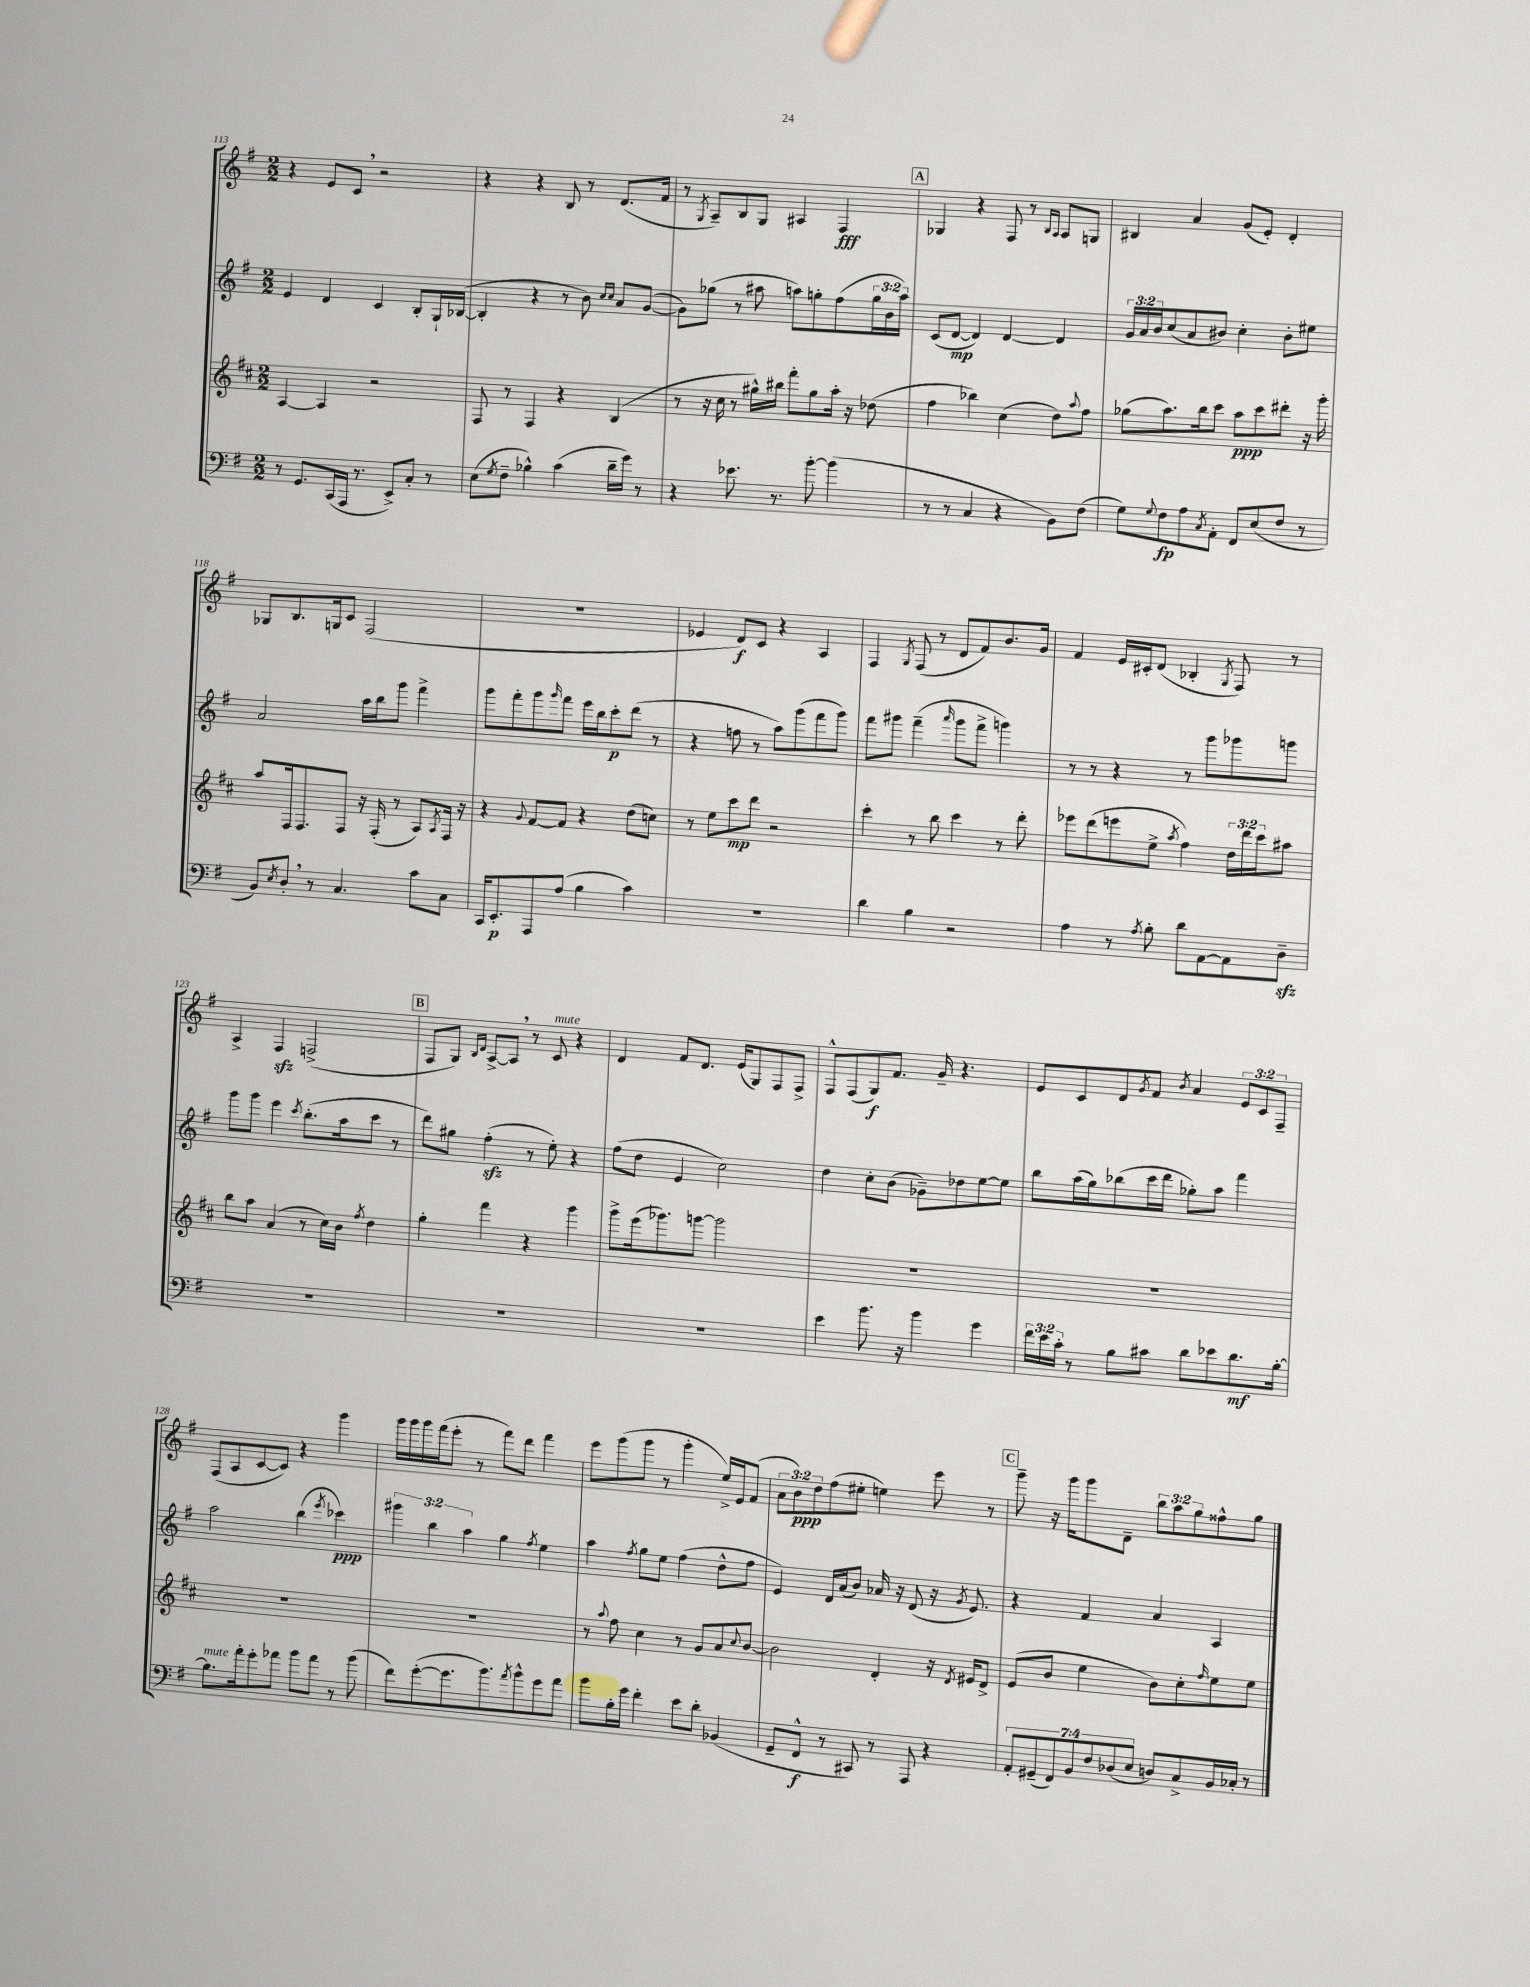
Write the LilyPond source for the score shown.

<<
\new StaffGroup <<
\new Staff = "s0" {
    \clef treble \key g \major \numericTimeSignature \time 2/2 \override Staff.TupletNumber.text = #tuplet-number::calc-fraction-text
    r4 e'8 c'8 \breathe r2 |
    r4 r4 b8 r8 d'8.( fis'16 |
    r8 \acciaccatura { g8 } a8--) b8 g8 ais4 fis4\fff |
    \mark \markup { \box "A" } ges4 r4 fis8 r8 \grace { b16 a16 } a8 g8 |
    bis4 a'4 g'8( e'8-.) d'4-. |
    ges8 b8. g16 c'8 fis2( |
    R1 |
    ees'4 d'8\f) c'8 r4 a4 |
    fis4 \acciaccatura { g8 } fis8( r8 d'8 fis'8) b'8. g'16 |
    fis'4 e'16 cis'16-. d'8( bes4-. \acciaccatura { g8 } fis8) r8 |
    a4-> fis4\sfz f2->( |
    \mark \markup { \box "B" } fis8 g8) \grace { b16 d'16 } a8~-> a8 \breathe r8 c'8^\markup { \italic "mute" } r4 |
    d'4 fis'8 d'8. e'16( g8) fis8 fis8-> |
    fis8-^ fis8( g8\f) fis'8. g'16-- r4. |
    e'8 c'8 d'8 \acciaccatura { g'8 } fis'8 \acciaccatura { b'8 } a'4 \tuplet 3/2 { e'8 c'8 fis8-- } |
    fis8( a8 c'8~ c'8) r4 g'''4 |
    g'''16 g'''16 g'''16 fis'''16( e'''8-. r8 fis'''8) d'''8 fis'''4 |
    e'''8 g'''8( g'''8 r8 g'''4-. e''16->) e'16 fis'8( |
    \tuplet 3/2 { a'8 b'8\ppp) d''8 } fis''8( eis''8-. e''4) e'''8 r8 |
    \mark \markup { \box "C" } g'''8-- r16 g'''16 g'''8 d'8-- \tuplet 3/2 { b''8 a''8 g''8 } fisis''8-^ g''8 \bar "|." |
}
\new Staff = "s1" {
    \clef treble \key g \major \numericTimeSignature \time 2/2 \override Staff.TupletNumber.text = #tuplet-number::calc-fraction-text
    e'4 d'4 c'4 b8-. g16-! bes16~( |
    bes4-. r4 r8 b'8) \grace { c''16 c''16 } a'8 g'8~( |
    g'8) ges''8( r8 ais''8 a''8) g''8-. fis''8( \tuplet 3/2 { g''16 b'16 a''16) } |
    \mark \markup { \box "A" } c'8( d'8~\mp d'4) d'4~ d'4 |
    \tuplet 3/2 { g'16 a'16 b'16 } c''8( a'8 bis'8) c''4-. bis'8-. eis''8 |
    a'2 a''16 b''16 g'''8 fis'''4-> |
    g'''8 fis'''8-. g'''8 \grace { g'''16 } fis'''8 e'''16 b''16 c'''8-.\p d'''8( r8 |
    r4 f''8 r8 a''8) g'''8( fis'''8 g'''8) |
    fis'''8 gis'''8 fis'''4--( \grace { a'''16 } gis'''8 fis'''8-> g'''4) |
    r8 r8 r4 r8 g'''8 ges'''8 g'''8 |
    g'''8 g'''8 e'''4 \acciaccatura { c'''8 } b''8.-.( a''16 c'''8 r8 |
    \mark \markup { \box "B" } d'''8) gis''8 fis''4-.\sfz( r8 e''8-.) r4 |
    fis''8( d''8 e'4 c''2) |
    d''4 c''8-. b'8( ges'8--) des''8 e''8~ e''8 |
    b''8 a''16( g''16) bes''8( c'''16 d'''16 ges''8-.) a''8 fis'''4 |
    a''2 b''4( \acciaccatura { e'''8 } ces'''4\ppp) |
    \tuplet 3/2 { gis'''4 b''4 a''4 } g''4 \acciaccatura { fis''8 } e''4 |
    a''4 \acciaccatura { fis''8 } g''8 e''8 fis''4( d''8-^ fis''8 |
    e'4) d'16 a'16( b'8) aes'16 r16 d'8( r16 \acciaccatura { g'8 } e'8.) |
    \mark \markup { \box "C" } r4 fis'4 a'4 a4 \bar "|." |
}
\new Staff = "s2" {
    \clef treble \key d \major \numericTimeSignature \time 2/2 \override Staff.TupletNumber.text = #tuplet-number::calc-fraction-text
    a4~ a4 r2 |
    fis8 r8 fis4 r4 b4( |
    r8 r16 cis''16 r8 gis''16-^) bis''16 fis'''8-. gis''8 a''16-. r16 des''8( |
    \mark \markup { \box "A" } fis''4 bes''4) cis''4( d''8) \appoggiatura { a''8 } fis''8 |
    ges''8( a''8.) b''16 cis'''8 a''8\ppp cis'''8 dis'''8-. r16 g'''16-. |
    a''8 fis16 fis8. fis8 r16 fis16-.( r8 a8) \acciaccatura { a8 } fis16 r16 |
    r4 \appoggiatura { g'8 } fis'8~ fis'8 r4 d''8( c''8) |
    r8 e''8 cis'''8\mp d'''8 r2 |
    cis'''4-. r8 b''8 cis'''4 r8 d'''8-. |
    ees'''8 d'''8( e'''8 e''8-> \acciaccatura { a''8 } fis''4) \tuplet 3/2 { d''16 d'''16 cis'''16 } ais''8 |
    b''8 a''8 a'4( r8 cis''16) b'16 \acciaccatura { fis''8 } d''4 |
    \mark \markup { \box "B" } g''4-. fis'''4 r4 g'''4 |
    g'''8-> e'''16( ges'''8.) g'''8~ g'''2 |
    R1 |
    R1 |
    R1 |
    R1 |
    r8 \appoggiatura { a''8 } fis''8 cis''4 r8 g'8 a'8 \appoggiatura { cis''8 } b'8~ |
    b'2 d'4-. r16 \acciaccatura { d'8 } eis'16 d'8-> |
    \mark \markup { \box "C" } e'8( b'8 e''4 b'8) cis''8-. \grace { fis''16 } e''8 e''8 \bar "|." |
}
\new Staff = "s3" {
    \clef bass \key g \major \numericTimeSignature \time 2/2 \override Staff.TupletNumber.text = #tuplet-number::calc-fraction-text
    r8 g,8. c,16( a,,16 r8. e,8->) c8-. r8 |
    e8( \acciaccatura { g8 } fis8-- bes4-^) c'4( d'16-- g'16) r8 |
    r4 ees'8. r8. b'8~-. b'4( |
    \mark \markup { \box "A" } r8 r8 c4 r4 b,8) fis8( |
    g8) \appoggiatura { g8 } fis8\fp a8 \acciaccatura { c8 } a,8-. fis,8 e8( fis8 r8 |
    b,8) \acciaccatura { e8 } d8-. \breathe r8 c4. c'8 c8 |
    c,16 e,8.-.\p a,,8 a8( b4 c'4) |
    R1 |
    d'4 b4 r2 |
    a4 r8 \acciaccatura { a8 } b8-. d'8 a,8~ a,8 d8--\sfz |
    R1 |
    \mark \markup { \box "B" } R1 |
    R1 |
    e'4 b'8. r16 b'4 g'4 |
    \tuplet 3/2 { fis'16 e'16 c'16-. } r8 b8 cis'8 d'8 ees'8 d'8.\mf b16~-. |
    b8.^\markup { \italic "mute" } a'16-. g'8-. aes'8 b'8 aes'8 r8 b'8( |
    fis'8) g'8~-.( g'8. b'8.) \acciaccatura { a'8 } b'8-^ g'8 a'8 |
    b'8 b16-. g'16 fis'4-. e'8 d'8-. bes,4( |
    g,8-- fis,8-^\f r8 cis,8) r8 a,,8 r4 |
    \mark \markup { \box "C" } \tuplet 7/4 { a,8-. gis,8--( fis,8) b,8 fis8 des8( e8 } d8) c8-> b,16 ces16-. r8 \bar "|." |
}
>>
>>
\layout { \context { \Score currentBarNumber = #113 } }
